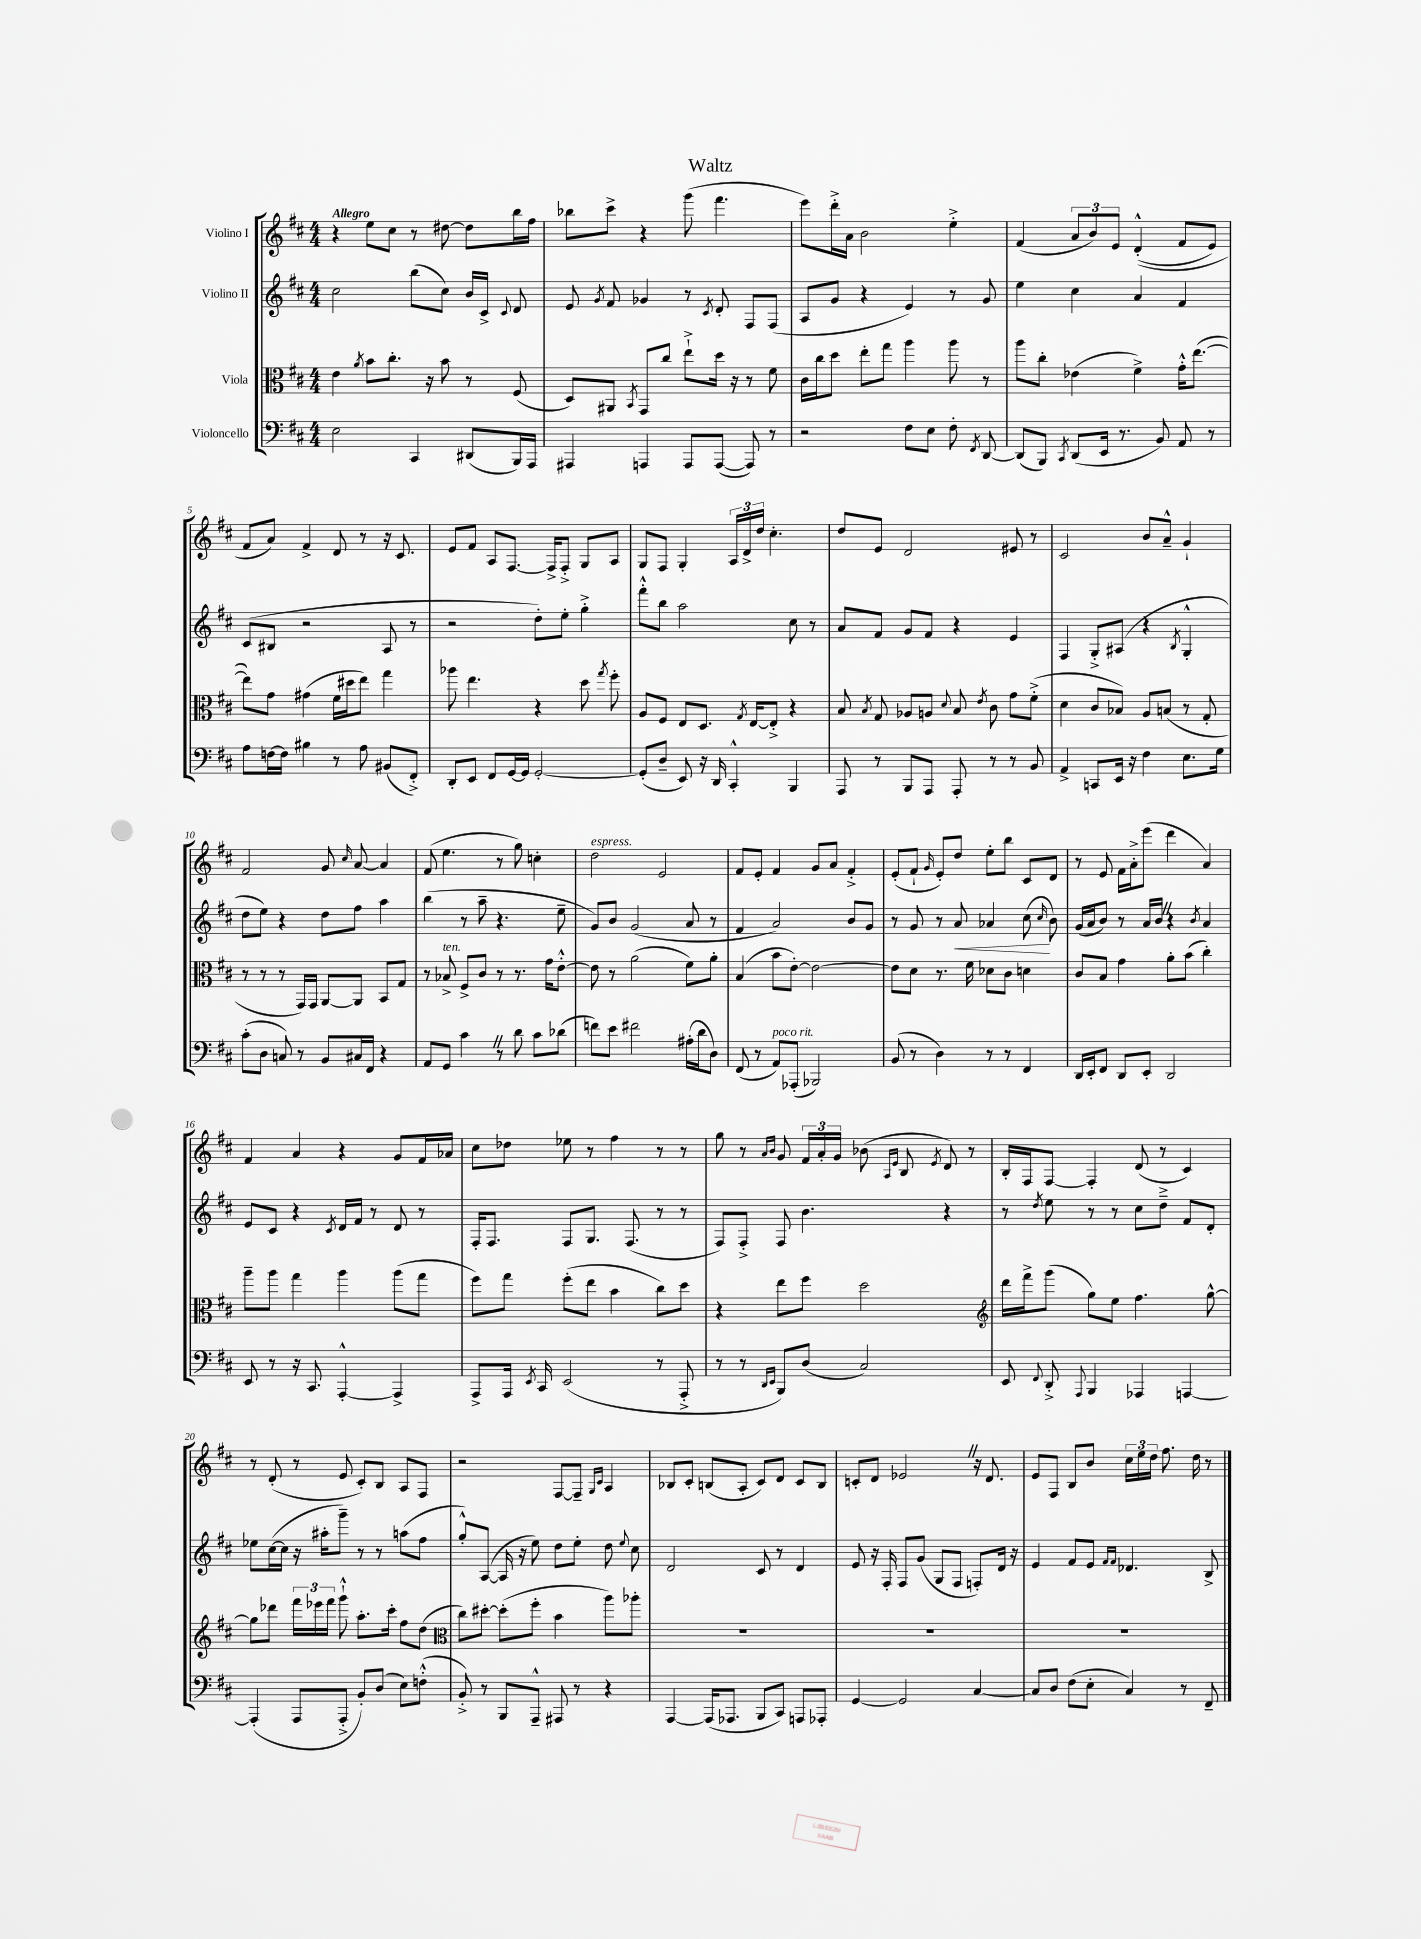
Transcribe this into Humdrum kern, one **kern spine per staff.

**kern	**kern	**kern	**kern
*staff4	*staff3	*staff2	*staff1
*clefF4	*clefC3	*clefG2	*clefG2
*k[f#c#]	*k[f#c#]	*k[f#c#]	*k[f#c#]
*M4/4	*M4/4	*M4/4	*M4/4
2E	4e	2cc#	4r
.	8qa	.	.
.	8b	.	8ee
.	8.cc#'	.	8cc#
4CC#	.	(8bb	8r
.	16r	.	.
.	8b	8cc#)	[8dd#
(8DD#	8r	16b	8dd#]
.	.	16c#^	.
.	.	8qqc#	.
16BBB)	(8F#	8d	16bb
16AAA	.	.	16ff#
=	=	=	=
4AAA#	8D)	8e	8bb-
.	.	8qg	.
.	8AA#	8f#	8ccc#^
.	8qBB	.	.
4AAA	8GG	4g-	4r
.	8cc#	.	.
8AAA	8ee`^	8r	(8ggg
.	.	8qc#	.
([8AAA	16dd	8d'	4.fff#
.	16r	.	.
8AAA])	8r	8F#	.
8r	8f#	(8F#	.
=	=	=	=
2r	16c#	8A	8eee)
.	16cc#	.	.
.	8dd	8g	16ddd'^
.	.	.	16a
.	8ee'	4r	2b
.	8gg	.	.
8F#	4aa	4e)	.
8E	.	.	.
8F#'	8aa	8r	4ee'^
8qFF#	.	.	.
[8DD	8r	8g	.
=	=	=	=
(8DD]	8aa	4ee	(4f#
8BBB)	8cc#'	.	.
8qCC#	.	.	.
(8DD	(4e-	4cc#	12a
.	.	.	12b)
16EE	.	.	.
.	.	.	12e
8.r	.	.	.
.	4f#^)	4a	&((4d'^^
8BB)	.	.	.
8AA	16g'^^	4f#	8f#
.	([8.ee	.	.
8r	.	.	8e)
=	=	=	=
8A	8ee])	(8c#	8f#
[16F	8g	8B#	8a&)
16F]	.	.	.
4B#	(4g#	2r	4f#^
8r	16f#	.	8d
.	16dd#	.	.
8A	8ee)	.	8r
(8BB#	4gg	8A	16r
.	.	.	8.c#
8FF#'^)	.	8r	.
=	=	=	=
8DD'	8aa-	2r	8e
8EE	4.ee	.	8f#
8FF#	.	.	8A
[16GG	.	.	[8.F#
16GG]	.	.	.
[2GG'	4r	8dd')	.
.	.	.	16F#^]
.	.	8ee'	8F#'^
.	8dd	4gg'^	8G
.	8qgg	.	.
.	8ff#'	.	8A
=	=	=	=
(8GG']	8A	8fff#'^^	8G
8D~	8F#	8bb	8F#
8EE)	8E	2aa	4G'
16r	8.D	.	.
16DD	.	.	.
4CC#'^^	.	.	24A
.	.	.	24d^
.	8qG	.	.
.	[16E	.	.
.	.	.	24dd
.	8E'^]	.	4.cc#'
4BBB	4r	8cc#	.
.	.	8r	.
=	=	=	=
8AAA	8B	8a	8dd
.	8qB	.	.
8r	8G	8f#	8e
8BBB	8A-	8g	2d
8AAA	8A	8f#	.
.	8qqd	.	.
8AAA'	8B	4r	.
.	8qe	.	.
8r	8c#	.	.
8r	8g	4e	8e#
8BB	(8f#'^	.	8r
=	=	=	=
4AA^	4d	4F#	2c#
8CC	8c#	8G'^	.
16EE	8B-)	(8A#	.
16r	.	.	.
4F#	8A	4r	8b
.	(8B	.	8a~^^
.	.	8qB	.
8.E	8r	4G'^^	4g`
.	8G'	.	.
16G	.	.	.
=	=	=	=
(8c#'	8r	8dd	2f#
8D	8r	8ee)	.
8C)	8r	4r	.
8r	16GG)	.	.
.	16GG	.	.
8BB	[8AA	8dd	8g
.	.	.	16qqcc#
16C#	8AA]	8ff#	[8a
16FF#	.	.	.
4r	8BB	4aa	4a]
.	8G	.	.
=	=	=	=
8AA	8r	(4bb	(8f#
8GG	8B-^	.	4.ee
4c#	8F#^	8r	.
.	8c#	8aa~	.
8r	8r	4.r	8r
8d	8.r	.	8gg)
8c#	.	.	4cc'
.	16g	.	.
(8d-	[8e'^^	8ee~	.
=	=	=	=
8f)	8e]	8g)	2dd
8e	8r	8b	.
2f#	(2a	(2g	.
.	.	.	2e
(16A#'	8f#)	8a	.
16d	.	.	.
8D)	8a'	8r	.
=	=	=	=
(8FF#	(4B	4f#	8f#
8r	.	.	8e'
8AA)	8b	2a)	4f#
(8AAA-'	[8e')	.	.
2BBB-)	2e_	.	8g
.	.	.	8a
.	.	8b	4f#'^
.	.	8g	.
=	=	=	=
(8BB	8e]	8r	(8e'
8r	8d	8g	8f#`
.	.	.	16qqg
4D)	8.r	8r	8e')
.	.	8a	8dd
.	16f#	.	.
8r	8d-	4a-	8ee'
8r	8c#	.	8bb
4FF#	4d	(8cc#	8c#
.	.	16qqcc#	.
.	.	8b)	8d
=	=	=	=
16DD	8c#	(16g	8r
16EE'	.	16a	.
8FF#	8B	8b)	8e
8DD	4g	8r	16f#
.	.	.	16a'^
8EE'	.	16a	(8eee
.	.	16b	.
2DD	8a'	4r	4ddd
.	(8b	.	.
.	.	8qb	.
.	4cc#')	4a	4a)
=	=	=	=
8EE	8aa~	8e	4f#
8r	8aa	8c#	.
16r	4gg	4r	4a
8.CC#	.	.	.
.	.	8qc#	.
[4AAA'^^	4aa	16d	4r
.	.	16f#	.
.	.	8r	.
4AAA^]	(8aa	8d	8g
.	8gg	8r	16f#
.	.	.	16a-
=	=	=	=
8AAA^	8ff#)	16F#'	8cc#
.	.	8.F#	.
16AAA	8gg	.	8dd-
8qEE	.	.	.
16CC#	.	.	.
(2EE	(8ff#'	8F#	8ee-
.	8ee	8.G	8r
.	4b	.	4ff#
.	.	(8.F#	.
8r	8cc#)	8r	8r
8AAA'^	8dd	8r	8r
=	=	=	=
8r	4r	8F#)	8gg
8r	.	8F#'^	8r
16qqDD	.	.	16qqa
16qqEE	.	.	16qqb
8BBB)	8ee	8F#	8g
(8D	8ff#	4.b	24f#
.	.	.	24a'
.	.	.	24g
2C#)	2dd	.	(8b-
.	.	.	16qqA
.	.	.	16qqe
.	.	.	8B
.	.	.	8qe
.	.	4r	8d)
.	.	.	8r
=	=	=	=
*	*clefG2	*	*
8EE	16ddd	8r	16B'
.	16fff#^	.	16F#
8qqFF#	.	8qdd	.
8DD'^	(8ggg	8ee	[8F#
8qqAAA	.	.	.
4BBB	8gg)	8r	4F#']
.	8ee	8r	.
4AAA-	4.ff#	8cc#	(8d
.	.	8dd~^	8r
[4AAA	.	8f#	4c#)
.	[8gg^^	8d'	.
=	=	=	=
(4AAA']	8gg]	8ee-	8r
.	8ddd-	([16cc#	(8d'
.	.	16cc#]	.
8AAA	24fff#	16r	8r
.	24eee-	.	.
.	.	16aa#'	.
.	24fff#	.	.
8AAA'^	8ggg`^^	8ggg~)	8e
8BB')	8.aa'	8r	8c#')
(8D	.	8r	8B
.	16ccc#'	.	.
8E)	8ff#	(8aa	8A
(8F'^^	(8dd	8ff#	8F#
=	=	=	=
*	*clefC3	*	*
8BB'^)	8cc#)	8gg'^^)	2r
8r	[8dd#'	([8A	.
8BBB	(8dd#']	16A]	.
.	.	16r	.
8AAA~^^	8ff#'	8ee)	.
8AAA#	4b	8dd	[8F#
8r	.	8ee'	8F#~]
.	.	.	16qqG
.	.	.	16qqc#
4r	8aa)	8dd	4A
.	.	8qqee	.
.	8aa-'	8cc#	.
=	=	=	=
[4AAA	1r	2d	8B-
.	.	.	8c#'
(16AAA]	.	.	(8B
8.AAA-	.	.	.
.	.	.	8A'
8BBB	.	8c#	8c#)
8CC#)	.	8r	8d
8AAA	.	4d	8c#
8AAA-'	.	.	8B
=	=	=	=
[4GG	1r	8e	8c'
.	.	16r	8d
.	.	16F#'	.
2GG]	.	8F#	2e-
.	.	(8g	.
.	.	8G	.
.	.	8F#	.
[4C#	.	8F')	16r
.	.	.	8.d
.	.	16d	.
.	.	16r	.
=	=	=	=
8C#]	1r	4e	8e
8D	.	.	8F#
(8F#	.	8f#	8B
8E'	.	8e	8b
.	.	16qqf#	.
.	.	16qqf#	.
4C#)	.	4.d-	24cc#
.	.	.	24ee
.	.	.	24dd
.	.	.	8.ff#
8r	.	.	.
.	.	.	16dd
8FF#~	.	8B^	8r
==	==	==	==
*-	*-	*-	*-
